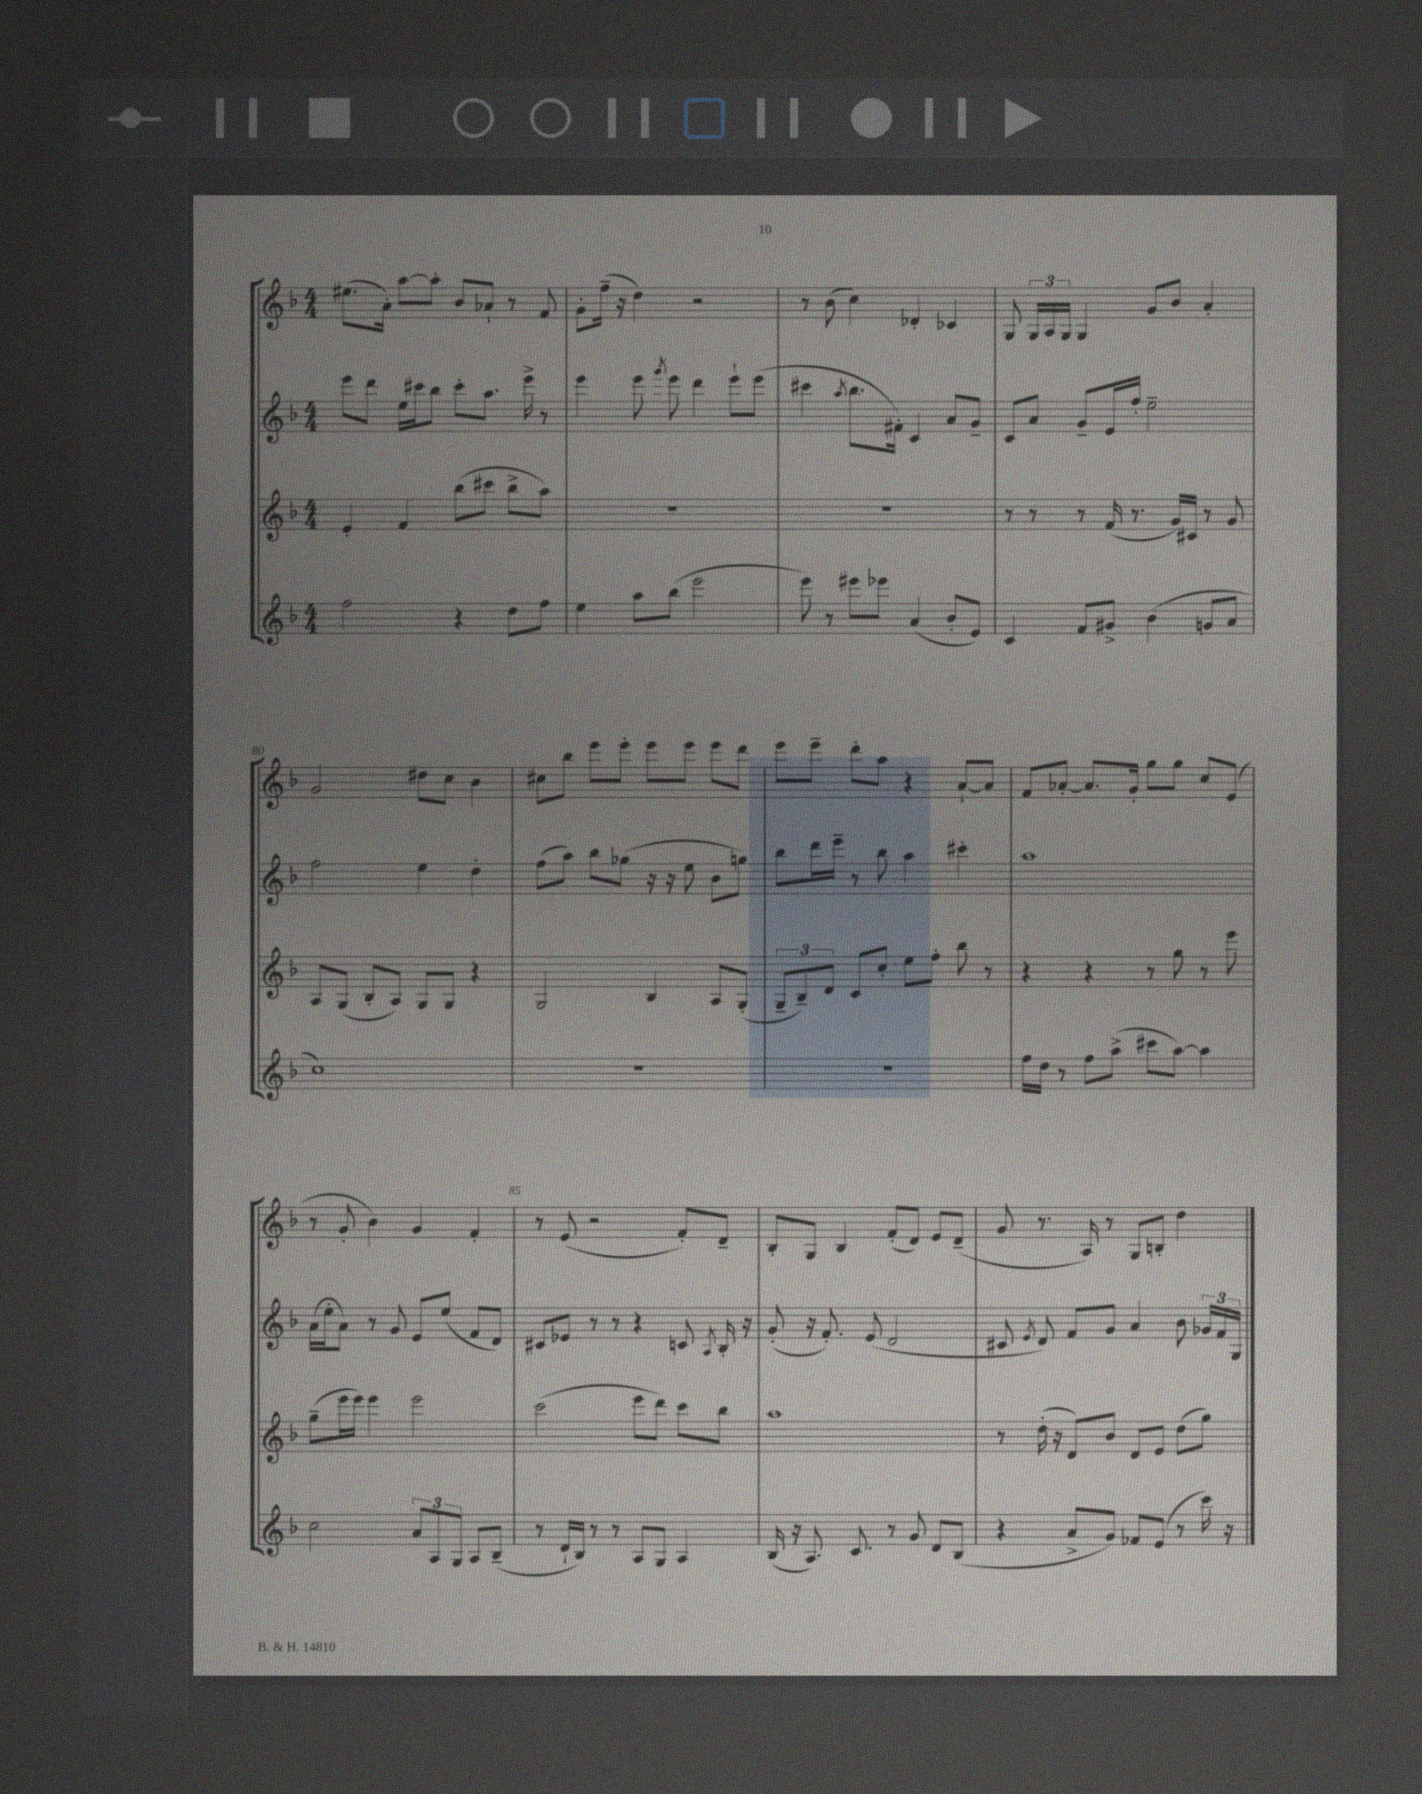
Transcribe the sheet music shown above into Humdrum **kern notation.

**kern	**kern	**kern	**kern
*staff4	*staff3	*staff2	*staff1
*clefG2	*clefG2	*clefG2	*clefG2
*k[b-]	*k[b-]	*k[b-]	*k[b-]
*M4/4	*M4/4	*M4/4	*M4/4
2ff	4e'	8eee	(8.ee#
.	.	8ddd	.
.	.	.	16a')
.	4f	16ee	[8aa
.	.	16ccc#	.
.	.	8bb-	8aa']
4r	(8bb-	8ccc#'	8b-
.	8ccc#	8.aa	8a-`
8dd	8bb-^	.	8r
.	.	16eee^	.
8ff	8aa)	8r	8f
=	=	=	=
4ee	1r	4eee	8g'
.	.	.	(16ff~
.	.	.	16r
8aa	.	8eee	4dd)
.	.	8qggg	.
(8bb-	.	8eee	.
2eee	.	4ddd	2r
.	.	8eee`	.
.	.	(8eee	.
=	=	=	=
8eee)	1r	4ccc#	8r
8r	.	.	(8b-
.	.	8qaa	.
8eee#	.	8.bb-	4cc)
8eee-	.	.	.
.	.	16f#')	.
(4a	.	4c	4d-'
8b-'	.	8a	4c-
8e)	.	8g~	.
=	=	=	=
4c	8r	8c	8G
.	8r	8a	24G
.	.	.	24A
.	.	.	24G
8f	8r	8g~	4G
8g#^	(16f	16e	.
.	8.r	16ff'	.
(4b-	.	2ee~	8g
.	16g)	.	8b-
.	16c#	.	.
8g	8r	.	4a'
8a	8g	.	.
=	=	=	=
1cc)	8A	2ff	2g
.	(8G	.	.
.	8B-'	.	.
.	8A)	.	.
.	8G	4ee	8dd#
.	8G	.	8cc
.	4r	4dd'	4b-
=	=	=	=
1r	2G	(8ff	8cc#
.	.	8aa)	8bb-
.	.	8bb-	8eee
.	.	(8gg-	8eee'
.	4B-	16r	8eee
.	.	16r	.
.	.	8ee	8eee
.	8A	8b-	8eee
.	(8G'	8gg)	8ddd
=	=	=	=
1r	12G~	8bb-	8eee
.	12B-~)	.	.
.	.	16ddd	8eee~
.	12d	.	.
.	.	16eee~	.
.	8c	8r	8ddd'
.	8cc'	8bb-	8aa
.	8ee	4aa	4r
.	8ff'	.	.
.	8bb-	4ccc#'	[8a`
.	8r	.	8a]
=	=	=	=
16ff	4r	1aa	8f
16dd	.	.	.
8r	.	.	[8a-'
8ff	4r	.	8.a-]
(8aa^	.	.	.
.	.	.	16g'
8ccc#	8r	.	8gg
[8aa)	8gg	.	8gg
4aa]	8r	.	8cc
.	8eee	.	(8e
=	=	=	=
2cc	(8gg~	(16a	8r
.	.	16ee'	.
.	16eee	8a)	8g'
.	16eee)	.	.
.	4eee	8r	4b-)
.	.	8g	.
12a	2eee	8e	4g
12A	.	.	.
.	.	(8ee	.
12G	.	.	.
8A	.	8f	4f'
(8B-~	.	8d)	.
=	=	=	=
8r	(2ccc	8c#	8r
16d`	.	8e-	(8e
16B-)	.	.	.
8r	.	8r	2r
8r	.	8r	.
8A	8eee	4r	.
8G	8ddd)	.	.
4A	8ccc	8c	8f')
.	.	8qA	.
.	8bb-	16B-'	8d~
.	.	16r	.
=	=	=	=
(16B-	1aa	(8g'	8B-'
16r	.	.	.
8.A)	.	16r	8G
.	.	8.f')	.
.	.	.	4B-
8.c	.	.	.
.	.	(8e	.
8r	.	2d	(8f'
8g	.	.	8d)
8d	.	.	8e
(8B-	.	.	(8d~
=	=	=	=
4r	8r	8c#	8g
.	.	8qe	.
.	(16dd'	8d)	8.r
.	16r	.	.
8a^	8d)	8f	.
.	.	.	16A)
8g)	8b-	8g	8r
8f-	8d	4a	8G
(8e	8e	.	8B'
8r	(8dd	8b-	4dd
16ccc)	8gg)	24g-	.
.	.	24f	.
16r	.	.	.
.	.	24G	.
==	==	==	==
*-	*-	*-	*-
